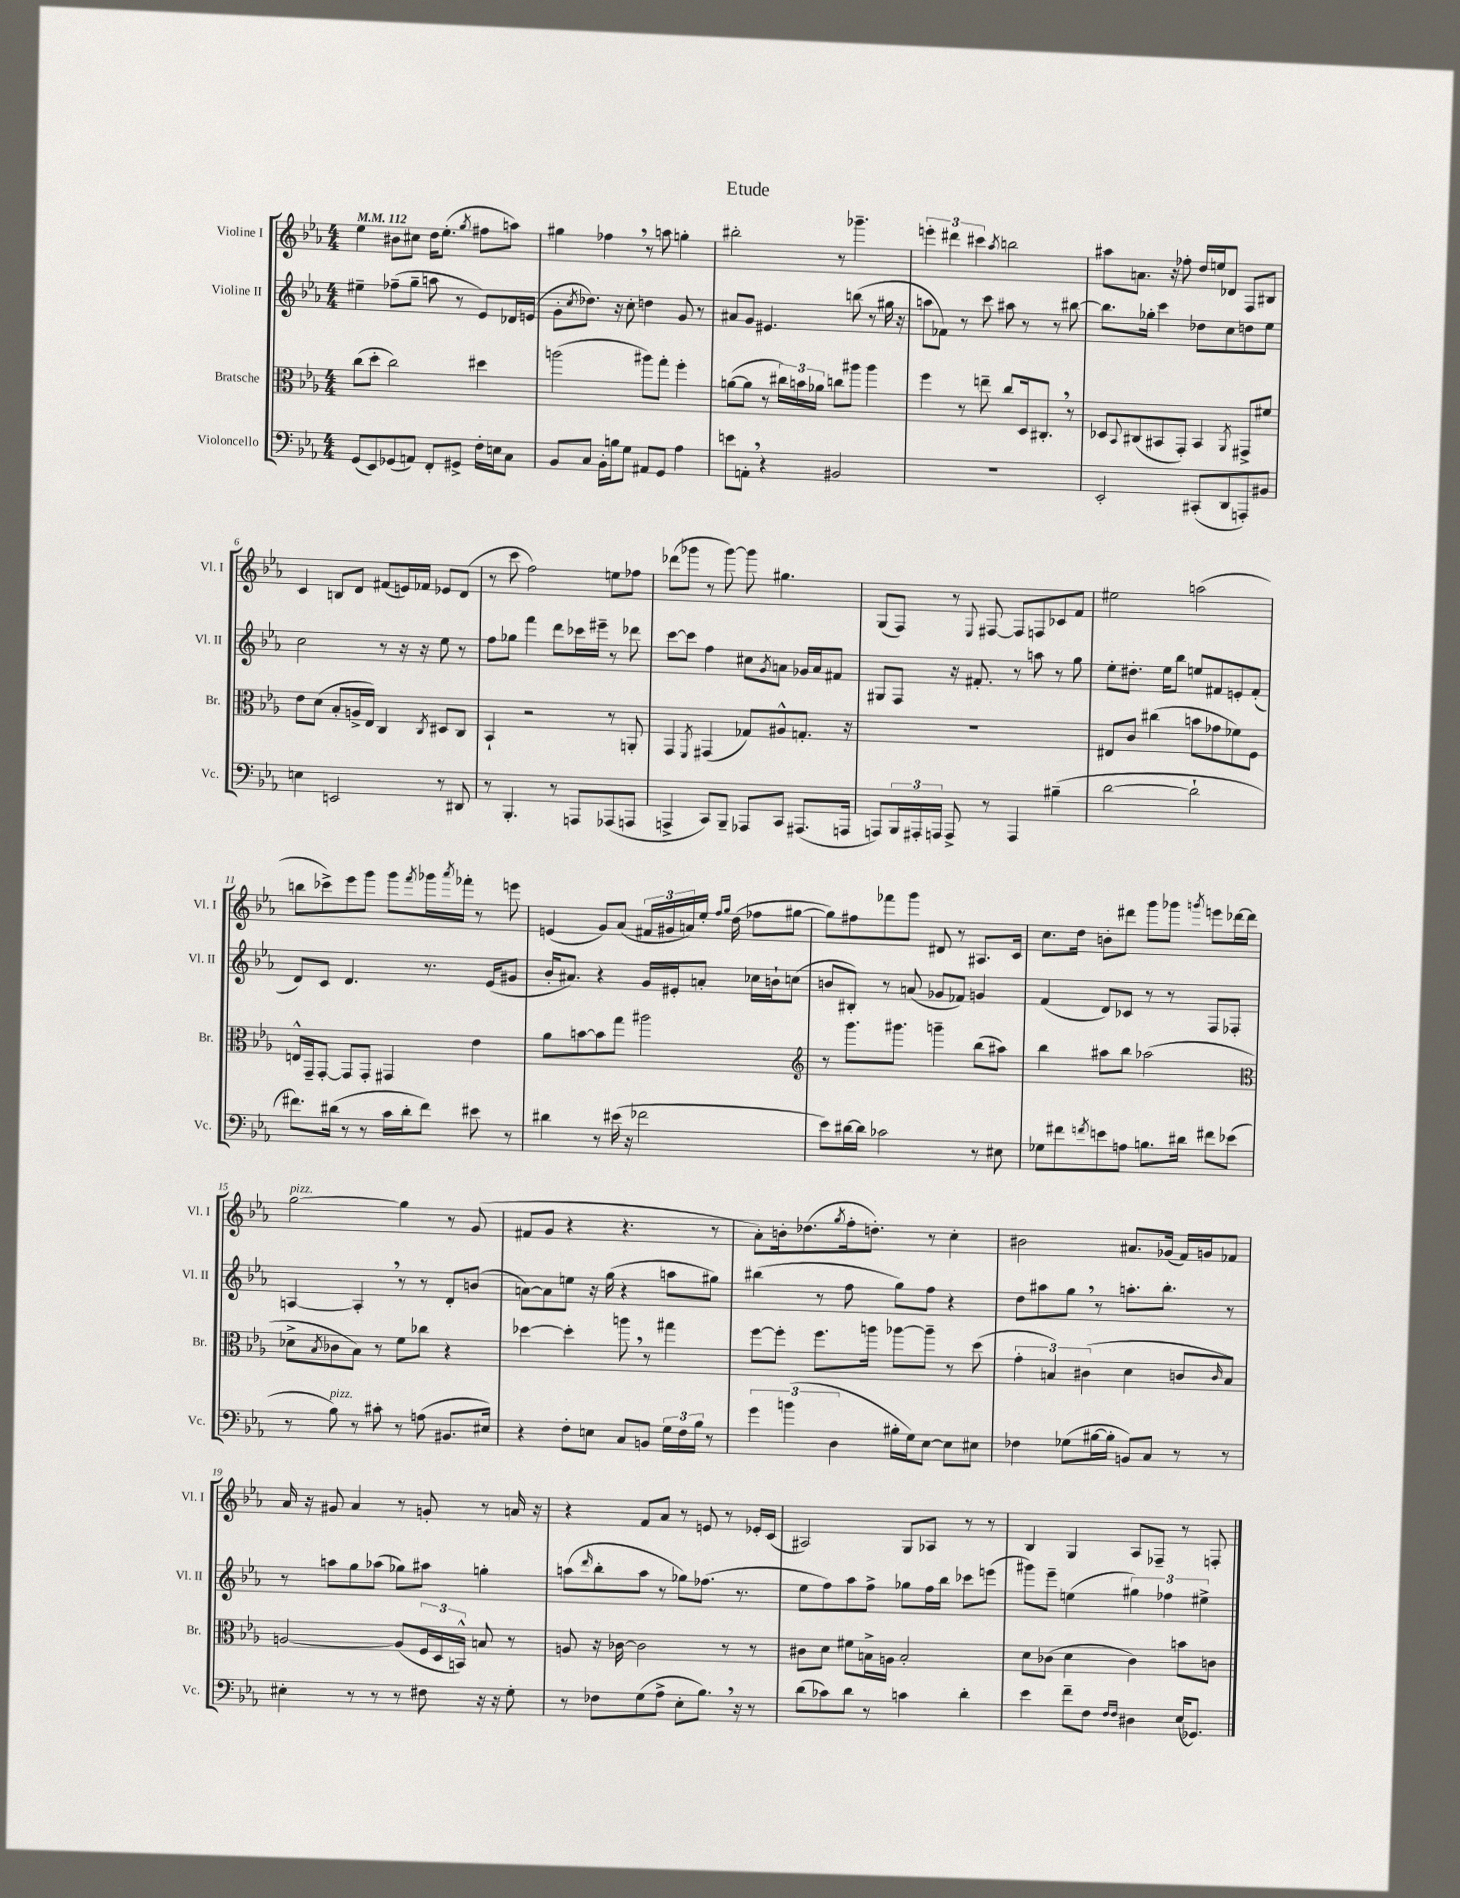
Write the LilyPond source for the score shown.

\header { title = "Etude" }
<<
\new StaffGroup <<
\new Staff = "s0" \with { instrumentName = "Violine I" shortInstrumentName = "Vl. I" } {
    \clef treble \key ees \major \numericTimeSignature \time 4/4 \tempo 4 = 112
    ees''4 bis'8 cis''8 d''16 ees''8.-.( \acciaccatura { g''8 } fis''8 a''8) |
    gis''4 fes''4 \breathe r8 a''8 g''4-. |
    bis''2-. r8 ges'''4.-- |
    \tuplet 3/2 { e'''4-. dis'''4 cis'''4 } \acciaccatura { aes''8 } b''2 |
    ais''8 a'8. r16 fes''8-. d''16 e''16 des'8 f8 bis8 |
    c'4 b8 d'8 fis'8( e'16) fes'16 ees'8 d'8( |
    r8 c'''8 f''2) e''8 fes''8 |
    des'''8( ges'''8 r8 ges'''8~) ges'''8 gis''4. |
    g8( f8) r8 \appoggiatura { ees8 } fis8~ fis8 f8 ces'8 f'8 |
    eis''2 a''2( |
    b''8 ces'''8->) ees'''8 g'''8 g'''8 \acciaccatura { f'''8 } ges'''16 \acciaccatura { aes'''8 } fes'''16-. r8 e'''8 |
    e'4( g'8) aes'8( \tuplet 3/2 { fis'16 gis'16 a'16) } ees''16-. \grace { f''16 g''16 } d''16( fes''8 gis''8~ |
    gis''8) fis''8 fes'''8 g'''8 dis'8 r8 ais8. c'16 |
    c''8. d''16 b'8-. dis'''8 g'''8 ges'''8 \acciaccatura { g'''8 } e'''8 des'''16~ des'''16 |
    g''2~^\markup { \italic "pizz." } g''4 r8 g'8( |
    fis'8 g'8 r4 r4. r8 |
    aes'8-.) b'16-. des''8.( \acciaccatura { g''8 } f''16-. d''8.-.) r8 c''4-. |
    bis'2 ais'8. ges'16( f'16) g'16 fes'8 |
    aes'16 r16 gis'8 aes'4 r8 g'8-. r8 a'16 r16 |
    r4 f'8 aes'8 r8 e'8 r8 ees'16-. c'16( |
    ais2) g8 aes8 r8 r8 |
    bes4 g4 aes8 fes8-- r8 f8-. \bar "|." |
}
\new Staff = "s1" \with { instrumentName = "Violine II" shortInstrumentName = "Vl. II" } {
    \clef treble \key ees \major \numericTimeSignature \time 4/4
    eis''4-- fes''8--( g''8-- a''8 r8 ees'8) des'16 e'16( |
    g'8-. \acciaccatura { c''8 } des''8.) r16 c''8-. d''4 g'8 r8 |
    ais'8 g'8 eis'4. b''8( r8 gis''16 r16 |
    a''8 fes'8) r8 c'''8 ais''8 r8 r8 bis''8~ |
    bis''8. ges''16-. c'''4 des''8 c''8 d''8 ees''8 |
    c''2 r8 r16 r16 ees''8 r8 |
    f''8 ges''8 f'''4 d'''8 ces'''16 eis'''16-- r8 des'''8 |
    c'''8~ c'''8 f''4 cis''8 \acciaccatura { g'8 } a'8 ges'16 a'16 fis'8 |
    gis8 f8 r16 fis'8.-. r8 a''8 r8 g''8 |
    ees''8-. dis''8.-. ees''16 bes''8 e''8 fis'8 e'8-. fis'8-.( |
    d'8) c'8 d'4. r8. ees'16( gis'8 |
    bes'16-. ais'8.) r4 g'16 eis'16-. a'8-. ces''16 b'16-! c''8( |
    b'8 bis8-.) r8 a'8( ges'8 fes'8) g'4 |
    f'4( d'8) ces'8 r8 r8 f8 fes8-. |
    a4~ a4-. \breathe r8 r8 d'8-. b'8( |
    a'8~) a'8 e''8 r16 g''16( r4 a''8 gis''8) |
    bis''4( r8 f''8 g''8) f''8 r4 |
    d''8 ais''8 g''8 \breathe r8 a''8.-. bes''8.-. r8 |
    r8 a''8 g''8 aes''8( ges''8) ais''8 g''4-. |
    a''8( \grace { d'''16 } bes''8-. a''8 r8 ges''8) fes''8.( r8. |
    ees''8 f''8) aes''8 f''8-> ges''8 f''16 bes''16 ces'''8 e'''8( |
    gis'''8) ees'''8-- e''4( \tuplet 3/2 { gis''4) fes''4 eis''4-> } \bar "|." |
}
\new Staff = "s2" \with { instrumentName = "Bratsche" shortInstrumentName = "Br." } {
    \clef alto \key ees \major \numericTimeSignature \time 4/4
    c''8( d''8-. c''2) dis''4 |
    a''2( ais''8) g''8-. f''4-. |
    a'8~( a'8 r8 \tuplet 3/2 { cis''16) b'16 aes'16 } c''8 ais''8 ais''4 |
    f''4 r8 e''8-- c''8 d16 cis8.-. \breathe r8 |
    des8 \appoggiatura { bes,8 } cis8( bis,8 g,8-.) bis,4 \acciaccatura { aes,8 } gis,8-> fis'8 |
    ees'8 d'8( bes8-. a16-> ees16) c4 \acciaccatura { c8 } dis8 c8 |
    bes,4-! r2 r8 a,8-. |
    g,4 \acciaccatura { f,8 } gis,4( ges8) ais8-^ g8.-. r16 |
    R1 |
    eis8 c'8 cis''4( b'8 ges'8 fes'8) f8 |
    e16-^ g,16-- g,8~-. g,8 g,8-. gis,4 ees'4 |
    aes'8 b'8~ b'8 g''8 ais''2 |
    \clef treble r8 g'''8. gis'''8. g'''4-- bes''8( ais''8) |
    bes''4 ais''8 bes''8 aes''2( |
    \clef alto des'8-> \acciaccatura { bes8 } ces'8 bes8) r8 f'8 ces''8 r4 |
    des''4~ des''4-. a''8 \breathe r8 gis''4 |
    f''8~ f''8-. f''8. a''16 aes''8~ aes''8-- r8 d''8( |
    \tuplet 3/2 { g'4-. b4) cis'4( } d'4 c'8 \grace { c'16 } b8) |
    a2~ a8( \tuplet 3/2 { f16 d16 b,16-^) } b8 r8 |
    a8 r16 ces'16~ ces'2 r8 r8 |
    cis'8 d'8 fis'8 b16-> a16 b2-. |
    d'8 ces'8( d'4 ces'4) b'8 c'8 \bar "|." |
}
\new Staff = "s3" \with { instrumentName = "Violoncello" shortInstrumentName = "Vc." } {
    \clef bass \key ees \major \numericTimeSignature \time 4/4
    g,8( ees,8) ges,8( a,8) f,8-. gis,8-> f16-. e16 c8 |
    bes,8 c8 bes,16-. b16 g8 ais,8 g,8 aes4 |
    e'8 a,8-. \breathe r4 bis,2 |
    R1 |
    ees,2-. cis,8-.( d,8 a,,8-.) bis,8 |
    e4 e,2 r8 dis,8 |
    r8 bes,,4.-. r8 a,,8 aes,,8( a,,8 |
    a,,4-> c,8) bes,,8-- aes,,8 c,8 ais,,8.( a,,16 |
    a,,8) \tuplet 3/2 { bes,,16 ais,,16-. a,,16 } a,,8-> r8 a,,4 bis4--( |
    d'2~ d'2-! |
    fis'8.) dis'16( r8 r8 c'16 dis'16-. fis'8) eis'8 r8 |
    dis'4 r8 eis'16( r16 fes'2 |
    ees'8) dis'16~ dis'16 ces'2 r8 eis8 |
    ges8 fis'8 \acciaccatura { f'8 } e'8 a8 b8. dis'16 fis'8 ees'8( |
    r8 bes8^\markup { \italic "pizz." }) r8 cis'8-. r8 a8( bis,8. eis16) |
    r4 f8-. e8 c8 b,8 \tuplet 3/2 { g16 f16 bes16 } r8 |
    \tuplet 3/2 { g'4 b'4( d4 } bis16-. g16) ees8~ ees8 eis8 |
    fes4 ges8( bis16~ bis16-. b,8) c8 r8 r8 |
    eis4-. r8 r8 r8 fis8 r16 r16 g8-. |
    r8 fes8 g8( aes8-> ees8-. bes8.) \breathe r16 r8 |
    d'8( ces'8) d'8 r8 c'4 d'4-. |
    ees'4 f'8-- f8 \grace { f16 f16 } dis4 ees16( ges,8.) \bar "|." |
}
>>
>>
